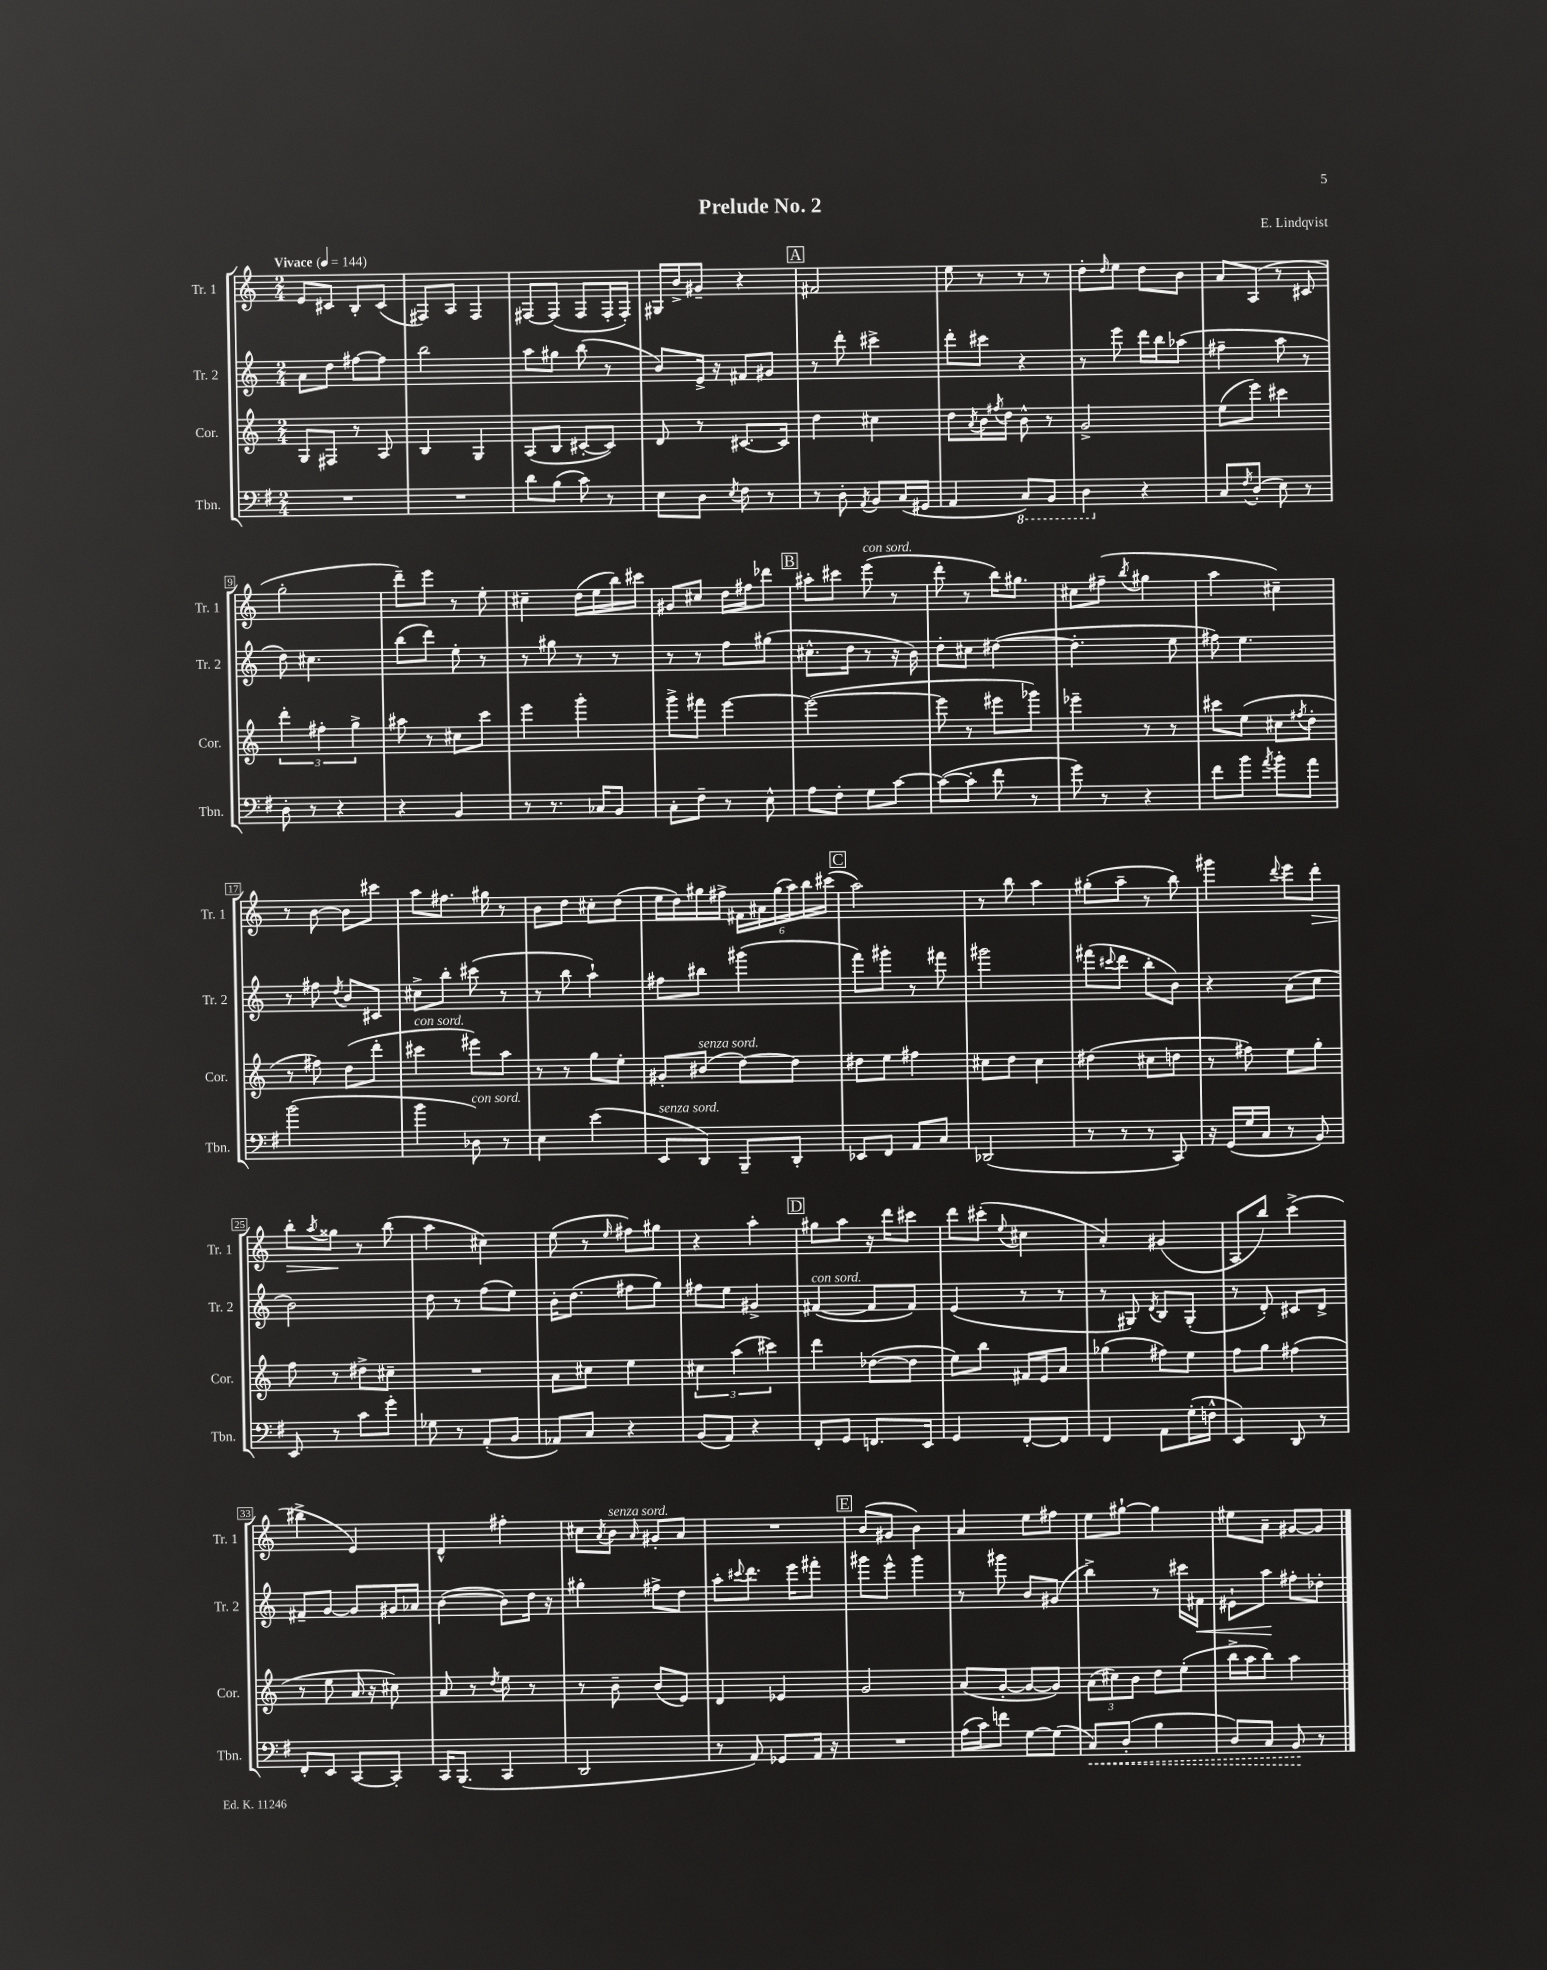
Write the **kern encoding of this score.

**kern	**kern	**kern	**kern
*staff4	*staff3	*staff2	*staff1
*clefF4	*clefG2	*clefG2	*clefG2
*k[f#]	*k[]	*k[]	*k[]
*M2/4	*M2/4	*M2/4	*M2/4
*MM144	*MM144	*MM144	*MM144
2r	8G	8a	8e
.	8F#	8dd	8c#
.	8r	[8ff#	8B'
.	8A	8ff#]	(8c#
=	=	=	=
2r	4B	2bb	8F#)
.	.	.	8A
.	4G	.	4F#
=	=	=	=
8d	(8A	8aa	[8F#
(8B	8B	8gg#	(8F#]
8c)	[8c#'	(8bb	8F#
8r	8c#])	8r	16F#'
.	.	.	16F#')
=	=	=	=
8E	8d	8b)	16G#
.	.	.	16b^
8D	8r	16e^	8g#~
.	.	16r	.
8qE	.	.	.
8F#	[8.c#	8f#	4r
8r	.	8g#	.
.	16c#]	.	.
=	=	=	=
8r	4dd	8r	2f#
8D'	.	8ddd'	.
8qAA	.	.	.
8BB	4cc#	4ccc#^	.
(16C	.	.	.
16GG#	.	.	.
=	=	=	=
4AA	8dd	8ddd'	8ee
.	8qa	.	.
.	16b	8ccc#	8r
.	8qff#	.	.
.	16dd	.	.
8CC)	8b^^	4r	8r
8BBB	8r	.	8r
=	=	=	=
4DD	2g^	8r	8dd'
.	.	.	16qqdd
.	.	8eee	8ee
4r	.	16ddd	8dd
.	.	16bb	.
.	.	(8aa-	8b
=	=	=	=
8C	(8ee	4ff#~	8a
8qF#	.	.	.
(8D'	8eee)	.	(8A
8E)	4ccc#	8aa	8r
8r	.	8r	8c#
=	=	=	=
8D'	6ddd'	8dd)	2gg'
8r	.	4.cc#	.
.	6ff#'	.	.
4r	.	.	.
.	6gg^	.	.
=	=	=	=
4r	8aa#	(8bb	8ddd~)
.	8r	8ddd)	8eee
4BB	8cc#	8ee'	8r
.	8ccc	8r	8ee'
=	=	=	=
8r	4eee	8r	4cc#~
8.r	.	8gg#	.
.	4ggg'	8r	(16dd
16C-	.	.	16ee
8BB	.	8r	16bb)
.	.	.	16ccc#
=	=	=	=
8C'	8ggg^	8r	8g#
8F#~	8fff#	8r	8cc#
8r	[4eee	8ff	16dd
.	.	.	16ff#
8E^^	.	(8gg#	8ddd-
=	=	=	=
8A	(2eee_	8.cc#^^	8aa#'
8F#'	.	.	8ccc#
.	.	16dd	.
8G	.	8r	(8eee
[8c	.	16r	8r
.	.	16b)	.
=	=	=	=
(8c_	8eee]	8dd'	8ddd'
8c']	8r	8cc#	8r
8f#	8eee#	([4dd#	16bb)
.	.	.	8.gg#
8r	8ggg-)	.	.
=	=	=	=
8g)	4eee-~	4.dd#']	8cc#
8r	.	.	(8ff#~
.	.	.	8qbb
4r	8r	.	4gg#
.	8r	8ee	.
=	=	=	=
8f#	8ccc#	8ff#)	4aa
8b	(8ee	4.ee	.
8qa	.	.	.
8b'	8cc#	.	4cc#~)
.	8qff#	.	.
8a	8dd'	.	.
=	=	=	=
(2b	8r	8r	8r
.	8ff#)	8ff#	[8b
.	.	8qdd	.
.	(8dd	8b	8b]
.	8ddd'	8c#	8ccc#
=	=	=	=
4b	4ccc#	8cc#^	8aa
.	.	8bb'	8.ff#
8D-)	8eee#)	(8ccc#	.
.	.	.	16gg#
8r	8aa	8r	8r
=	=	=	=
4E	8r	8r	8b
.	8r	8bb	8dd
(4e	8gg	4aa`)	8cc#'
.	8ee'	.	(8dd
=	=	=	=
8EE	8g#'	8ff#	16ee
.	.	.	16dd)
8DD)	(8b#	8bb#	16gg#
.	.	.	16ff#^
8BBB~	[8dd)	(4ggg#	24f#
.	.	.	24a#
.	.	.	(24gg#
8DD'	8dd]	.	24aa)
.	.	.	24bb
.	.	.	(24ccc#
=	=	=	=
8EE-	8dd#	8fff)	2aa)
8FF#	8ee	8ggg#'	.
8AA	4ff#	8r	.
8C	.	8fff#	.
=	=	=	=
(2DD-	8cc#	2ggg#	8r
.	8dd	.	8bb
.	4cc#	.	4aa
=	=	=	=
8r	(4dd#	(8fff#	(8gg#'
.	.	8qqccc#	.
8r	.	8ddd	8aa~
8r	8cc#	8bb'	8r
8CC)	8dd	8b)	8bb)
=	=	=	=
16r	8r	4r	4ggg#
(16GG	.	.	.
16G	8ff#)	.	.
16C	.	.	.
.	.	.	8qqddd
8r	8ee	(8a	8eee
8BB)	8gg'	8cc	8ddd'
=	=	=	=
8EE	8ff	2b)	8bb'
.	.	.	8qaa
8r	8r	.	8gg##
8c	8dd#^	.	8r
8g'	8cc#~	.	(8bb
=	=	=	=
8G-	2r	8dd	4aa
8r	.	8r	.
(8AA'	.	(8ff	4cc#)
8BB	.	8ee)	.
=	=	=	=
8AA-)	8a	16b'	(8ee
.	.	(8.dd	.
8C	8cc#	.	8r
.	.	.	16qqee
4r	4ee	8ff#	8ff#)
.	.	8gg)	8gg#
=	=	=	=
(8BB	6cc#	8ff#	4r
8AA)	.	8ee	.
.	(6aa	.	.
4r	.	4g#^	4aa'
.	6ccc#)	.	.
=	=	=	=
8FF#'	4ddd	([4f#	8gg#
8GG	.	.	8aa
8.FF	([8dd-	8f#]	16r
.	.	.	16ddd
.	8dd-]	8f#)	8ccc#
16EE	.	.	.
=	=	=	=
4GG	8ee)	(4e	8ddd
.	8bb	.	(8ccc#'
.	.	.	8qqee
[8FF#'	16f#	8r	4cc#
.	16e	.	.
8FF#]	8a	8r	.
=	=	=	=
4FF#	(4gg-	8r	4a')
.	.	8G#)	.
.	.	8qd	.
8AA	8ff#)	8B	(4g#
(16G'	8ee	(8G#'	.
16F^^	.	.	.
=	=	=	=
4EE)	8ff	8r	8A
.	8gg	8d')	8bb)
8DD	(4ff#	8c#	(4ccc^
8r	.	8d^	.
=	=	=	=
8FF#'	8r	8f#~	4bb#^
8EE	8ee	[8g	.
[8CC	16a	8g]	4e)
.	16r	.	.
8CC']	8cc#)	16g#	.
.	.	16a-	.
=	=	=	=
16CC	8a	([4b	4d^^
(8.BBB	.	.	.
.	8r	.	.
.	8qdd	.	.
4CC	8ee	8b])	4ff#'
.	8r	16dd	.
.	.	16r	.
=	=	=	=
2DD	8r	4gg#'	8cc#
.	.	.	8qa
.	8b~	.	8b
.	.	.	16qqa
.	(8b	8ff#^	8g#'
.	8e)	8dd	8a
=	=	=	=
8r	4d	8aa'	2r
.	.	8qqccc#	.
8AA)	.	8.ddd	.
8GG-	4e-	.	.
.	.	16eee	.
16AA	.	8fff#'	.
16r	.	.	.
=	=	=	=
2r	2g	8ggg#	(8b
.	.	8eee^^	8g#
.	.	4ggg#	4b)
=	=	=	=
(16A	(8a	8r	4a
16c)	.	.	.
8f	[8g'	8ggg#	.
[8G	8g_	8b	8ee
(8G]	8g])	(8g#	8ff#
=	=	=	=
8C)	(12a	4bb^)	8ee
.	12cc#)	.	.
(8D'	.	.	[8gg#`
.	12b	.	.
4B	8dd	8r	4gg#]
.	(8ee'	16ccc#	.
.	.	16f#	.
=	=	=	=
8D)	16bb^	8e#`	8ee#
.	16aa	.	.
8C	8bb)	8aa	8a~
8BB	4aa	8ff#'	[8g#
8r	.	8dd-'	8g#]
==	==	==	==
*-	*-	*-	*-
